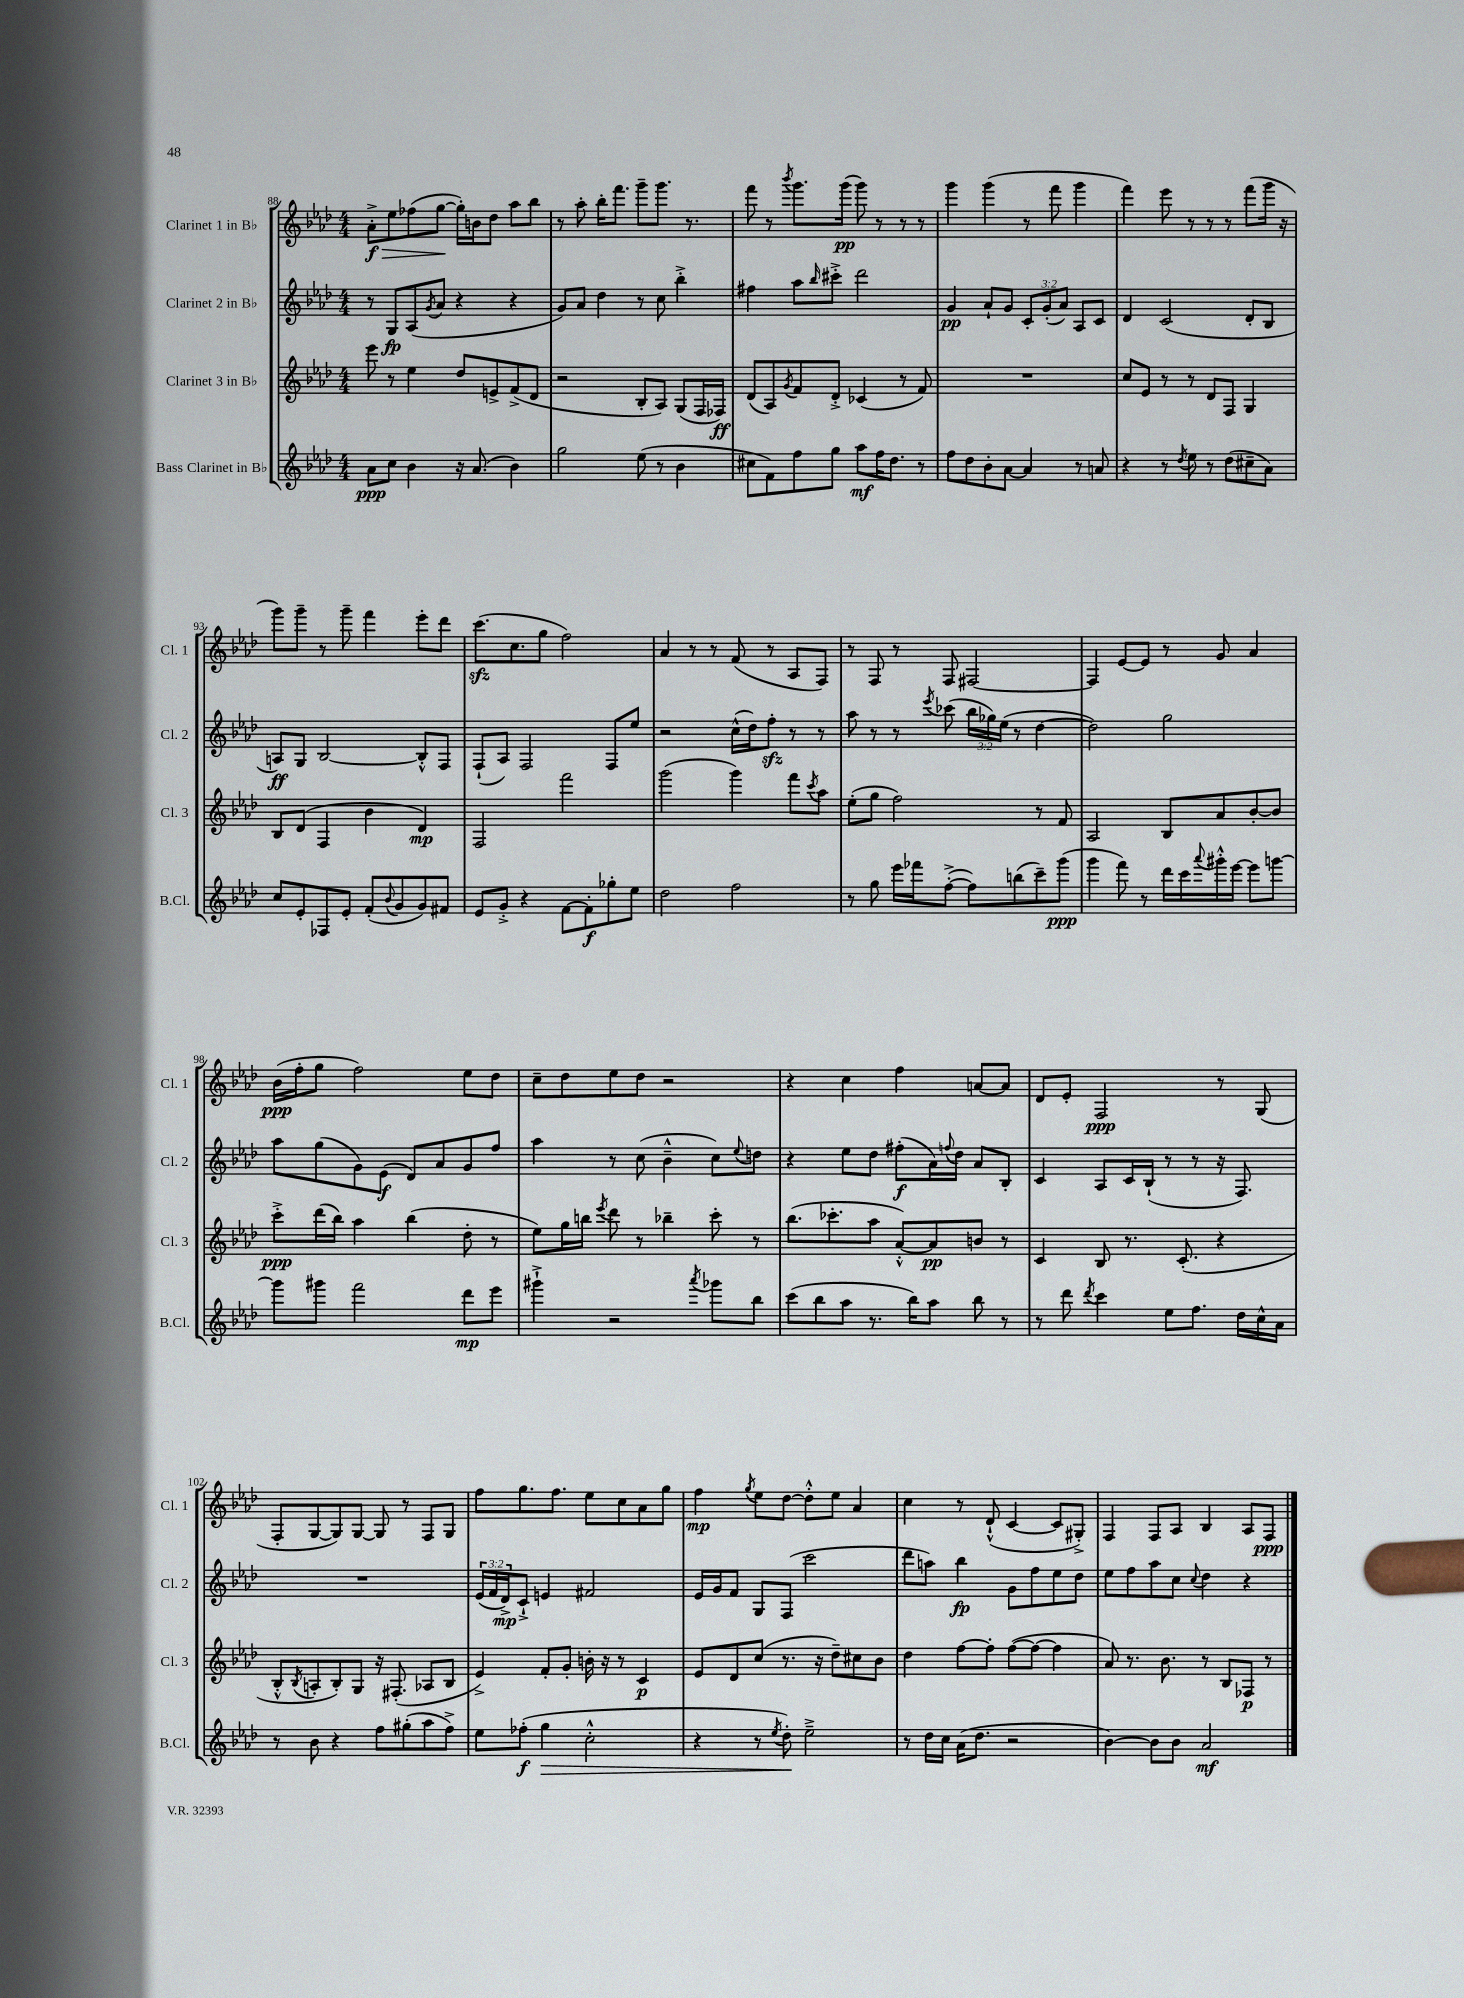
<<
\new StaffGroup <<
\new Staff = "s0" \with { instrumentName = "Clarinet 1 in Bb" shortInstrumentName = "Cl. 1" } {
    \clef treble \key aes \major \numericTimeSignature \time 4/4
    aes'8-.->\f\> ees''8 fes''8( g''8~\! g''16-.) b'16 des''8 aes''8 bes''8 |
    r8 aes''8-. bes''16-. f'''8. g'''8-- g'''8. r8. |
    f'''8 r8 \acciaccatura { bes'''8 } g'''8. g'''16\pp( g'''8) r8 r8 r8 |
    g'''4 g'''4( r8 f'''8 g'''4 |
    f'''4) ees'''8 r8 r8 r8 f'''8( g'''16 r16 |
    g'''8) g'''8-- r8 g'''8-- f'''4 ees'''8-. des'''8 |
    c'''8.\sfz( c''8. g''8 f''2) |
    aes'4 r8 r8 f'8( r8 aes8 f8) |
    r8 f8 r8 f8 fis2~ |
    fis4 ees'8~ ees'8 r8 g'8 aes'4 |
    bes'16\ppp( f''16-. g''8 f''2) ees''8 des''8 |
    c''8-- des''8 ees''8 des''8 r2 |
    r4 c''4 f''4 a'8~ a'8 |
    des'8 ees'8-. f2\ppp r8 g8( |
    f8-. g8~ g8) g8~ g8 r8 f8 g8 |
    f''8 g''8. f''8. ees''8 c''8 aes'8 g''8 |
    f''4\mp \acciaccatura { g''8 } ees''8 des''8~ des''8-.-^ ees''8 aes'4 |
    c''4 r8 des'8-!-^( c'4~ c'8 gis8-.->) |
    f4 f8 aes8 bes4 aes8 f8\ppp \bar "|." |
}
\new Staff = "s1" \with { instrumentName = "Clarinet 2 in Bb" shortInstrumentName = "Cl. 2" } {
    \clef treble \key aes \major \numericTimeSignature \time 4/4 \override Staff.TupletNumber.text = #tuplet-number::calc-fraction-text
    r8 g8\fp aes8( \acciaccatura { g'8 } aes'8 r4 r4 |
    g'8) aes'8 des''4 r8 c''8 bes''4-.-> |
    fis''4 aes''8 \grace { bes''16 } cis'''8-.-> des'''2 |
    g'4\pp aes'8-! g'8 \tuplet 3/2 { c'8-. g'8-.( aes'8) } aes8 c'8 |
    des'4 c'2( des'8-. bes8 |
    a8\ff) g8 bes2~ bes8-.-^ f8 |
    f8-!( aes8) f2 f8 ees''8 |
    r2 c''16-^( des''16) f''8-.\sfz r8 r8 |
    aes''8 r8 r8 \acciaccatura { ees'''8 } ces'''8( \tuplet 3/2 { bes''16 ges''16) ees''16( } r8 des''4~ |
    des''2) g''2 |
    aes''8 g''8( g'8) ees'8\f( des'8) aes'8 g'8 f''8 |
    aes''4 r8 c''8( bes'4---^ c''8) \appoggiatura { ees''8 } d''8 |
    r4 ees''8 des''8 fis''8-.\f( aes'16) \appoggiatura { f''8 } des''16 aes'8 bes8-. |
    c'4 aes8 c'16 bes16-!( r8 r8 r16 f8.) |
    R1 |
    \tuplet 3/2 { ees'16( f'16 des'16->\mp) } c'8-!-> e'4 fis'2 |
    ees'16 g'16 f'8 g8 f8( c'''2 |
    des'''8 a''8) bes''4\fp g'8 f''8 ees''8 des''8 |
    ees''8 f''8 aes''8 c''8 \appoggiatura { c''8 } des''4 r4 \bar "|." |
}
\new Staff = "s2" \with { instrumentName = "Clarinet 3 in Bb" shortInstrumentName = "Cl. 3" } {
    \clef treble \key aes \major \numericTimeSignature \time 4/4
    ees'''8 r8 ees''4 des''8 e'8-> f'8->( des'8 |
    r2 bes8-. aes8) g8( f16 fes16\ff) |
    des'8( aes8) \acciaccatura { g'8 } f'8 des'8-.-> ces'4( r8 f'8) |
    R1 |
    c''8 ees'8 r8 r8 des'8 f8 g4 |
    bes8 des'8( f4 bes'4 des'4\mp) |
    f2 f'''2 |
    g'''2( g'''4) f'''8 \acciaccatura { c'''8 } aes''8 |
    ees''8-.( g''8 f''2) r8 f'8 |
    aes2 bes8 aes'8 bes'8~-. bes'8 |
    c'''8-.->\ppp des'''16( bes''16) aes''4 bes''4( des''8-. r8 |
    ees''8) g''16 b''16 \acciaccatura { ees'''8 } des'''8 r8 bes''4-- c'''8-. r8 |
    bes''8.( ces'''8.-. aes''8 aes'8~-.-^) aes'8\pp b'8 r8 |
    c'4 bes8 r8. c'8.-.( r4 |
    bes8-.-^ \acciaccatura { bes8 } a8-. bes8-.) g8 r16 fis8.-.( aes8 bes8 |
    ees'4->) f'8-. g'8-. b'16-. r16 r8 c'4\p |
    ees'8 des'8 c''8( r8. r16 des''8--) cis''8 bes'8 |
    des''4 f''8~ f''8-. f''8~( f''8~ f''4 |
    aes'8) r8. bes'8. r8 bes8 fes8\p r8 \bar "|." |
}
\new Staff = "s3" \with { instrumentName = "Bass Clarinet in Bb" shortInstrumentName = "B.Cl." } {
    \clef treble \key aes \major \numericTimeSignature \time 4/4
    aes'8\ppp c''8 bes'4 r16 aes'8.( bes'4) |
    g''2 ees''8( r8 bes'4 |
    cis''8 f'8) f''8 g''8 aes''8\mf f''16 des''8. r8 |
    f''8 des''8 bes'8-. aes'8~ aes'4 r8 a'8 |
    r4 r8 \acciaccatura { des''8 } ees''8 r8 des''8( cis''8-- aes'8) |
    c''8 ees'8-. fes8 ees'8-. f'8-.( \appoggiatura { bes'8 } g'8 g'8) fis'8 |
    ees'8 g'8-.-> r4 f'8~ f'8-.\f ges''8-. ees''8 |
    des''2 f''2 |
    r8 g''8 ees'''16 fes'''16 f''8~-.->( f''8) b''8( c'''8--) g'''8\ppp( |
    g'''4 f'''8) r8 des'''16 c'''16 \appoggiatura { aes'''8 } gis'''16-.-^ ees'''16~ ees'''8 g'''8~ |
    g'''8 gis'''8 f'''2 des'''8\mp ees'''8 |
    gis'''4-!-> r2 \acciaccatura { aes'''8 } ges'''8 bes''8 |
    c'''8( bes''8 aes''8 r8. bes''16) aes''8 bes''8 r8 |
    r8 des'''8 \acciaccatura { des'''8 } c'''4 ees''8 f''8. des''16 c''16-^ aes'16 |
    r8 bes'8 r4 f''8 gis''8-.( aes''8 f''8->) |
    ees''8 fes''8-.\f( g''4\> c''2-.-^ |
    r4 r8 \acciaccatura { ees''8 } des''8-.\!) ees''2---> |
    r8 des''16 c''16 aes'16( des''8. r2 |
    bes'4~) bes'8 bes'8 aes'2\mf \bar "|." |
}
>>
>>
\layout { \context { \Score currentBarNumber = #88 } }
